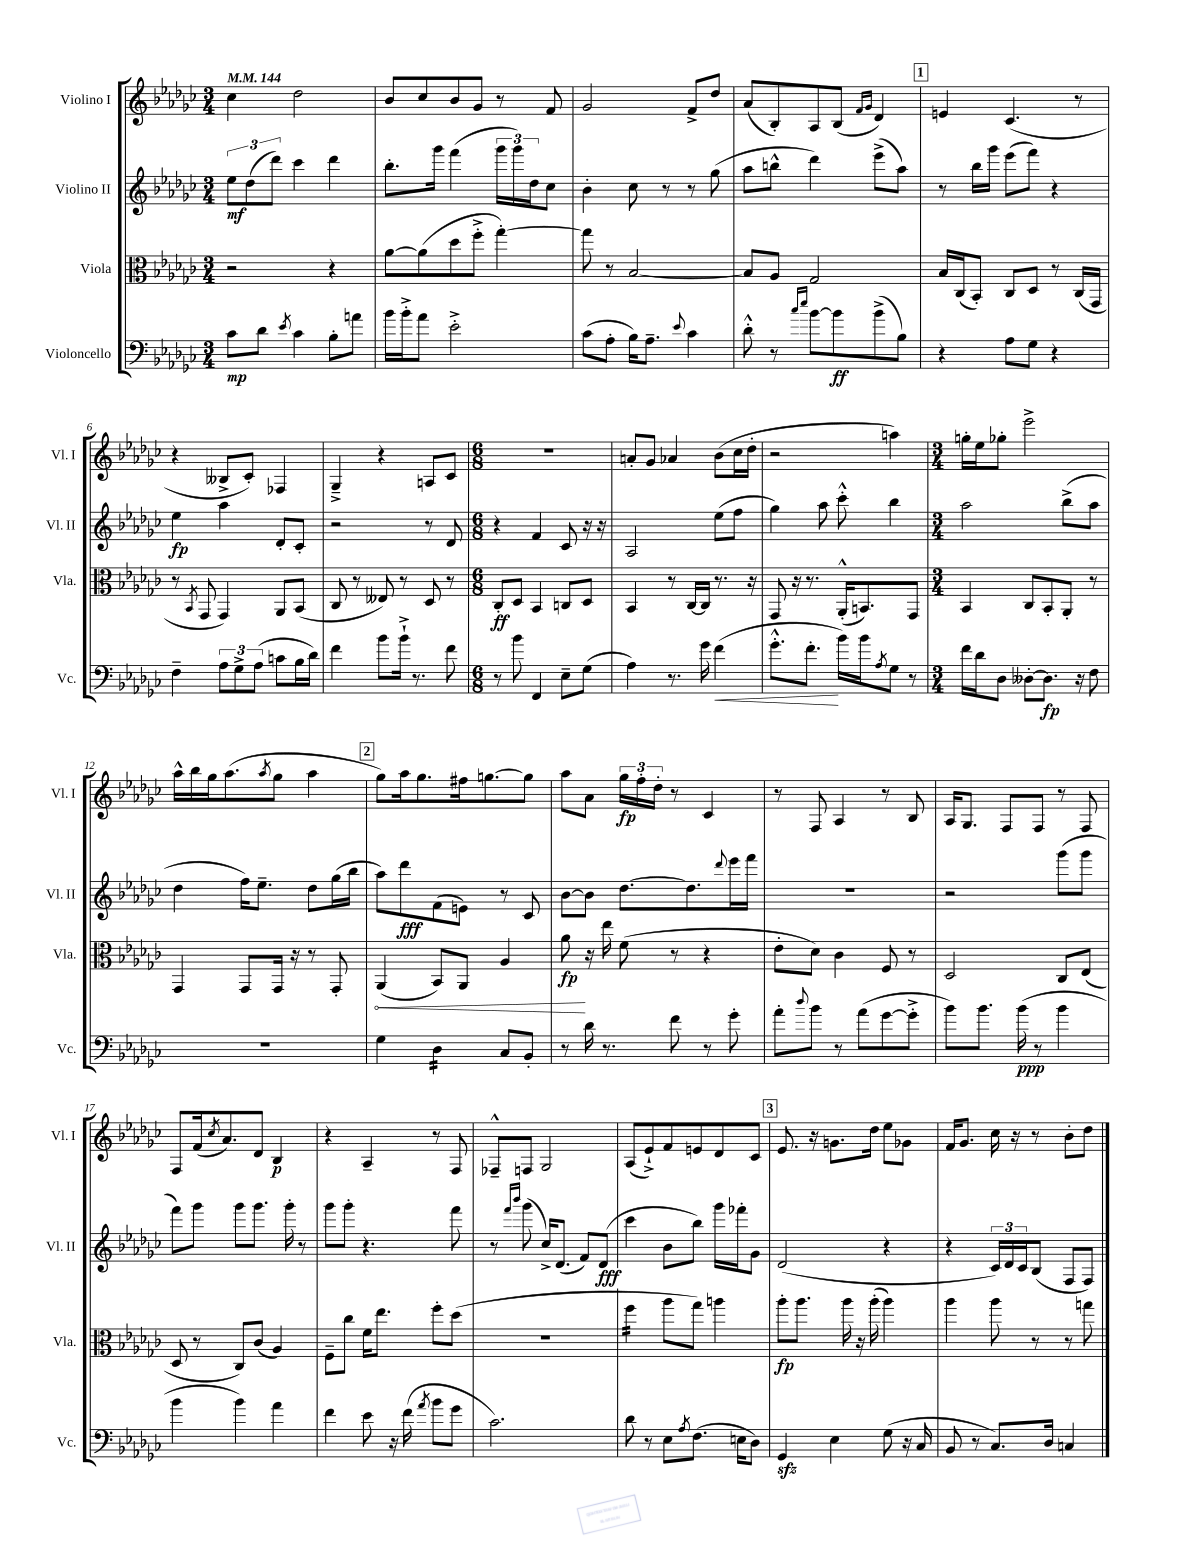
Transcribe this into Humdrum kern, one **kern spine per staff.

**kern	**dynam	**kern	**dynam	**kern	**dynam	**kern	**dynam
*part4	*part4	*part3	*part3	*part2	*part2	*part1	*part1
*staff4	*staff4	*staff3	*staff3	*staff2	*staff2	*staff1	*staff1
*I"Violoncello	*	*I"Viola	*	*I"Violino II	*	*I"Violino I	*
*I'Vc.	*	*I'Vla.	*	*I'Vl. II	*	*I'Vl. I	*
*clefF4	*	*clefC3	*	*clefG2	*	*clefG2	*
*k[b-e-a-d-g-c-]	*	*k[b-e-a-d-g-c-]	*	*k[b-e-a-d-g-c-]	*	*k[b-e-a-d-g-c-]	*
*M3/4	*	*M3/4	*	*M3/4	*	*M3/4	*
*MM144	*	*MM144	*	*MM144	*	*MM144	*
=1	=1	=1	=1	=1	=1	=1	=1
8c-\L	mp	2r	.	12ee-\L	mf	4cc-\	.
.	.	.	.	(12dd-\	.	.	.
8d-\J	.	.	.	.	.	.	.
.	.	.	.	12ddd-\J)	.	.	.
8qe-/	.	.	.	.	.	.	.
4c-\	.	.	.	4ccc-\	.	2dd-\	.
8B-'\L	.	4r	.	4ddd-\	.	.	.
8an\J	.	.	.	.	.	.	.
=2	=2	=2	=2	=2	=2	=2	=2
16b-\LL	.	[8a-\L	.	8.bb-'\L	.	8b-/L	.
16b-'^\J	.	.	.	.	.	.	.
8a-\J	.	(8a-\]	.	.	.	8cc-/	.
.	.	.	.	16ggg-\Jk	.	.	.
2e-'^\	.	8dd-\	.	(4fff\	.	8b-/	.
.	.	8ff'^\J	.	.	.	8g-/J	.
.	.	[4gg-'\)	.	24ggg-\LL	.	8r	.
.	.	.	.	24ggg-\)	.	.	.
.	.	.	.	24dd-\J	.	.	.
.	.	.	.	8cc-\J	.	8f/	.
=3	=3	=3	=3	=3	=3	=3	=3
(8c-\L	.	8gg-\]	.	4b-'\	.	2g-/	.
8A-'\J	.	8r	.	.	.	.	.
16B-\KL)	.	[2B-/	.	8cc-\	.	.	.
8.A-~\J	.	.	.	.	.	.	.
.	.	.	.	8r	.	.	.
8qqe-/	.	.	.	.	.	.	.
4c-\	.	.	.	8r	.	8f^/L	.
.	.	.	.	(8gg-\	.	8dd-/J	.
=4	=4	=4	=4	=4	=4	=4	=4
8d-'^^\	.	8B-/L]	.	8aa-\L	.	(8a-/L	.
8r	.	8A-/J	.	8bbn^^\J	.	8B-'/)	.
16qqcc-/LL	.	.	.	.	.	.	.
16qqee-/JJ	.	.	.	.	.	.	.
[8b-\L	.	2G-/	.	4ddd-\)	.	8A-/	.
8b-\]	ff	.	.	.	.	(8B-/J	.
.	.	.	.	.	.	16qqf/LL	.
.	.	.	.	.	.	16qqg-/JJ	.
(8b-^\	.	.	.	(8eee-^\L	.	4d-/)	.
8B-\J)	.	.	.	8aa-\J)	.	.	.
!!LO:REH:place=s1:t=1
=5	=5	=5	=5	=5	=5	=5	=5
4r	.	16B-/LL	.	8r	.	4en/	.
.	.	(16C-/J	.	.	.	.	.
.	.	8BB-'/J)	.	16bb-\LL	.	.	.
.	.	.	.	16ggg-\JJ	.	.	.
8A-\L	.	8C-/L	.	(8eee-\L	.	(4.c-/	.
8G-\J	.	8D-/J	.	8fff\J)	.	.	.
4r	.	8r	.	4r	.	.	.
.	.	(16C-/LL	.	.	.	8r	.
.	.	16GG-/JJ	.	.	.	.	.
!!LO:LB:g=z
=6	=6	=6	=6	=6	=6	=6	=6
4F~\	.	8r	.	4ee-\	fp	4r	.
.	.	8qBB-/	.	.	.	.	.
.	.	8GG-/	.	.	.	.	.
12A-\L	.	4GG-/)	.	4aa-\	.	8B--X^/L	.
12G-^\	.	.	.	.	.	.	.
.	.	.	.	.	.	8c-'/J)	.
(12A-\J	.	.	.	.	.	.	.
8cn\L	.	8AA-/L	.	8d-'/L	.	4F-X/	.
16B-\L	.	(8BB-/J	.	8c-'/J	.	.	.
16d-\JJ)	.	.	.	.	.	.	.
=7	=7	=7	=7	=7	=7	=7	=7
4f\	.	8C-/	.	2r	.	4G-~^/	.
.	.	8r	.	.	.	.	.
8b-\L	.	8E--X/)	.	.	.	4r	.
16b-`^\Jk	.	8r	.	.	.	.	.
8.r	.	.	.	.	.	.	.
.	.	8D-/	.	8r	.	8An/L	.
8f\	.	8r	.	8d-/	.	8c-/J	.
=8	=8	=8	=8	=8	=8	=8	=8
*M6/8	*	*M6/8	*	*M6/8	*	*M6/8	*
8r	.	8C-'/L	ff	4r	.	2.r	.
8b-\	.	8D-/J	.	.	.	.	.
4FF/	.	4BB-/	.	4f/	.	.	.
8E-~\L	.	8Cn/L	.	8c-/	.	.	.
(8G-\J	.	8D-/J	.	16r	.	.	.
.	.	.	.	16r	.	.	.
=9	=9	=9	=9	=9	=9	=9	=9
4A-\)	.	4BB-/	.	2A-/	.	8an'/L	.
.	.	.	.	.	.	8g-/J	.
8.r	.	8r	.	.	.	4a-X/	.
.	.	[16C-/LL	.	.	.	.	.
16g-\	.	16C-/JJ]	.	.	.	.	.
!	!LO:HP:b	!	!	!	!	!	!
(4f\	<	8.r	.	(8ee-\L	.	(8b-\L	.
.	.	.	.	8ff\J	.	16cc-\L	.
.	.	16r	.	.	.	16dd-'\JJ	.
=10	=10	=10	=10	=10	=10	=10	=10
8.g-'^^\L	.	8GG-/	.	4gg-\)	.	2r	.
.	.	16r	.	.	.	.	.
8.f'\J	.	8.r	.	.	.	.	.
.	.	.	.	8aa-\	.	.	.
16b-\LL)	[	(16AA-'^^/KL	.	8ccc-'^^\	.	.	.
16b-\J	.	8.BBn/)	.	.	.	.	.
8qA-/	.	.	.	.	.	.	.
8G-\J	.	.	.	4bb-\	.	4aan\)	.
8r	.	8GG-/J	.	.	.	.	.
=11	=11	=11	=11	=11	=11	=11	=11
*M3/4	*	*M3/4	*	*M3/4	*	*M3/4	*
16f\LL	.	4BB-/	.	2aa-\	.	16ggn'\LL	.
16d-\J	.	.	.	.	.	16ee-\J	.
8D-\J	.	.	.	.	.	8gg-X'\J	.
[8D--X'\L	.	8C-/L	.	.	.	2eee-^\	.
8.D--\J]	fp	8BB-'/	.	.	.	.	.
.	.	8AA-'/J	.	(8bb-^\L	.	.	.
16r	.	.	.	.	.	.	.
8F\	.	8r	.	8aa-\J	.	.	.
!!LO:LB:g=z
=12	=12	=12	=12	=12	=12	=12	=12
2.r	.	4GG-/	.	4dd-\	.	16aa-^^\LL	.
.	.	.	.	.	.	16bb-\	.
.	.	.	.	.	.	16gg-\J	.
.	.	.	.	.	.	(8.aa-\	.
.	.	8GG-/L	.	16ff\KL)	.	.	.
.	.	.	.	8.ee-~\J	.	.	.
.	.	.	.	.	.	8qaa-/	.
.	.	16GG-/Jk	.	.	.	8gg-\J	.
.	.	16r	.	.	.	.	.
.	.	8r	.	8dd-\L	.	4aa-\	.
.	.	8GG-'/	.	(16gg-\L	.	.	.
.	.	.	.	16bb-\JJ	.	.	.
!!LO:REH:place=s1:t=2
=13	=13	=13	=13	=13	=13	=13	=13
!	!	!	!LO:HP:b	!	!	!	!
4G-\	.	(4AA-/	<	8aa-\L)	.	8gg-\L)	.
.	.	.	.	8ddd-\	fff	16aa-\k	.
.	.	.	.	.	.	8.gg-\	.
*tremolo	*	*	*	*	*	*	*
16D-\LL	.	8BB-/L)	.	(8f\	.	.	.
16D-\	.	.	.	.	.	.	.
16D-\	.	8AA-/J	.	8en\J)	.	16ff#X\k	.
16D-\JJ	.	.	.	.	.	[8.ggn\	.
*Xtremolo	*	*	*	*	*	*	*
8C-/L	.	4A-/	.	8r	.	.	.
8BB-'/J	.	.	.	8c-/	.	8gg\J]	.
=14	=14	=14	=14	=14	=14	=14	=14
8r	.	8a-\	fp	[8b-\L	.	8aa-\L	.
16d-\	.	16r	[	8b-\J]	.	8a-\J	.
8.r	.	16ee-\	.	.	.	.	.
.	.	(8f\	.	[8.dd-\L	.	24gg-\LL	fp
.	.	.	.	.	.	24ff'\	.
.	.	.	.	.	.	24dd-'\JJ	.
8f\	.	8r	.	.	.	8r	.
.	.	.	.	8.dd-\]	.	.	.
8r	.	4r	.	.	.	4c-/	.
.	.	.	.	8qqddd-/	.	.	.
8g-'\	.	.	.	16eee-\L	.	.	.
.	.	.	.	16fff\JJ	.	.	.
=15	=15	=15	=15	=15	=15	=15	=15
8a-'\L	.	8e-'\L	.	2.r	.	8r	.
8qqdd-/	.	.	.	.	.	.	.
8b-\J	.	8d-\J)	.	.	.	8F/	.
8r	.	4c-\	.	.	.	4A-/	.
(8a-\L	.	.	.	.	.	.	.
[8g-\	.	8F/	.	.	.	8r	.
8g-'^\J]	.	8r	.	.	.	8B-/	.
=16	=16	=16	=16	=16	=16	=16	=16
8b-\L)	.	2D-/	.	2r	.	16A-/KL	.
.	.	.	.	.	.	8.G-/J	.
8.b-\J	.	.	.	.	.	.	.
.	.	.	.	.	.	8F/L	.
(16b-\	ppp	.	.	.	.	.	.
8r	.	.	.	.	.	8F/J	.
4b-\	.	8C-/L	.	(8ggg-\L	.	8r	.
.	.	(8E-/J	.	8ggg-\J	.	8F/	.
!!LO:LB:g=z
=17	=17	=17	=17	=17	=17	=17	=17
4b-\	.	8D-/	.	8fff\L)	.	8F/L	.
.	.	8r	.	8ggg-\J	.	(16f/k	.
.	.	.	.	.	.	8qcc-/	.
.	.	.	.	.	.	8.a-/)	.
4b-\)	.	8C-/L)	.	8ggg-\L	.	.	.
.	.	(8c-/J	.	8.ggg-\J	.	8d-/J	.
4a-\	.	4A-/)	.	.	.	4B-/	p
.	.	.	.	16ggg-'\	.	.	.
.	.	.	.	8r	.	.	.
=18	=18	=18	=18	=18	=18	=18	=18
4f\	.	8F~\L	.	8ggg-\L	.	4r	.
.	.	8cc-\J	.	8ggg-'\J	.	.	.
8e-\	.	16f\KL	.	4.r	.	4A-~/	.
.	.	8.ee-\J	.	.	.	.	.
16r	.	.	.	.	.	.	.
(16f\	.	.	.	.	.	.	.
8qa-/	.	.	.	.	.	.	.
8b-\L	.	8ff'\L	.	.	.	8r	.
8g-\J	.	(8dd-\J	.	8fff\	.	8F/	.
=19	=19	=19	=19	=19	=19	=19	=19
2.c-\)	.	2.r	.	8r	.	8F-X~^^/L	.
.	.	.	.	16qqfff/LL	.	.	.
.	.	.	.	16qqbbb-/JJ	.	.	.
.	.	.	.	(8ggg-\	.	8Fn/J	.
.	.	.	.	16cc-^/KL)	.	2G-/	.
.	.	.	.	(8.d-/J	.	.	.
.	.	.	.	8f/L)	.	.	.
.	.	.	.	(8d-/J	fff	.	.
=20	=20	=20	=20	=20	=20	=20	=20
*	*	*tremolo	*	*	*	*	*
8d-\	.	16ff\LL	.	4ccc-\	.	(8A-/L	.
.	.	16ff\	.	.	.	.	.
8r	.	16ff\	.	.	.	8e-`^/)	.
.	.	16ff\JJ	.	.	.	.	.
*	*	*Xtremolo	*	*	*	*	*
8E-\L	.	8aa-\L	.	8b-\L	.	8f/	.
8qA-/	.	.	.	.	.	.	.
(8.F\J	.	8gg-\J)	.	8bb-\J)	.	8en/	.
.	.	4aan\	.	16ggg-\LL	.	8d-/	.
16En\KL	.	.	.	16fff-X'\J	.	.	.
8D-\J)	.	.	.	8g-\J	.	8c-/J	.
!!LO:REH:place=s1:t=3
=21	=21	=21	=21	=21	=21	=21	=21
4GG-zz/	.	8aa-'\L	fp	(2d-/	.	8.e-/	.
.	.	8.aa-\J	.	.	.	.	.
.	.	.	.	.	.	16r	.
4E-\	.	.	.	.	.	8.gn\L	.
.	.	16aa-\	.	.	.	.	.
.	.	16r	.	.	.	.	.
.	.	(16aa-'\	.	.	.	16dd-\Jk	.
(8G-\	.	4aa-\)	.	4r	.	8ee-\L	.
16r	.	.	.	.	.	8g-X\J	.
16C-/	.	.	.	.	.	.	.
=22	=22	=22	=22	=22	=22	=22	=22
8BB-/	.	4aa-\	.	4r	.	16f/KL	.
.	.	.	.	.	.	8.g-/J	.
8r	.	.	.	.	.	.	.
8.C-/L)	.	8aa-\	.	24c-/LL)	.	16cc-\	.
.	.	.	.	24d-/	.	.	.
.	.	.	.	.	.	16r	.
.	.	.	.	24c-/J	.	.	.
.	.	8r	.	(8B-/J	.	8r	.
16D-/Jk	.	.	.	.	.	.	.
4Cn/	.	8r	.	8F/L	.	8b-'\L	.
.	.	8ggn\	.	8F/J)	.	8dd-\J	.
==	==	==	==	==	==	==	==
*-	*-	*-	*-	*-	*-	*-	*-
